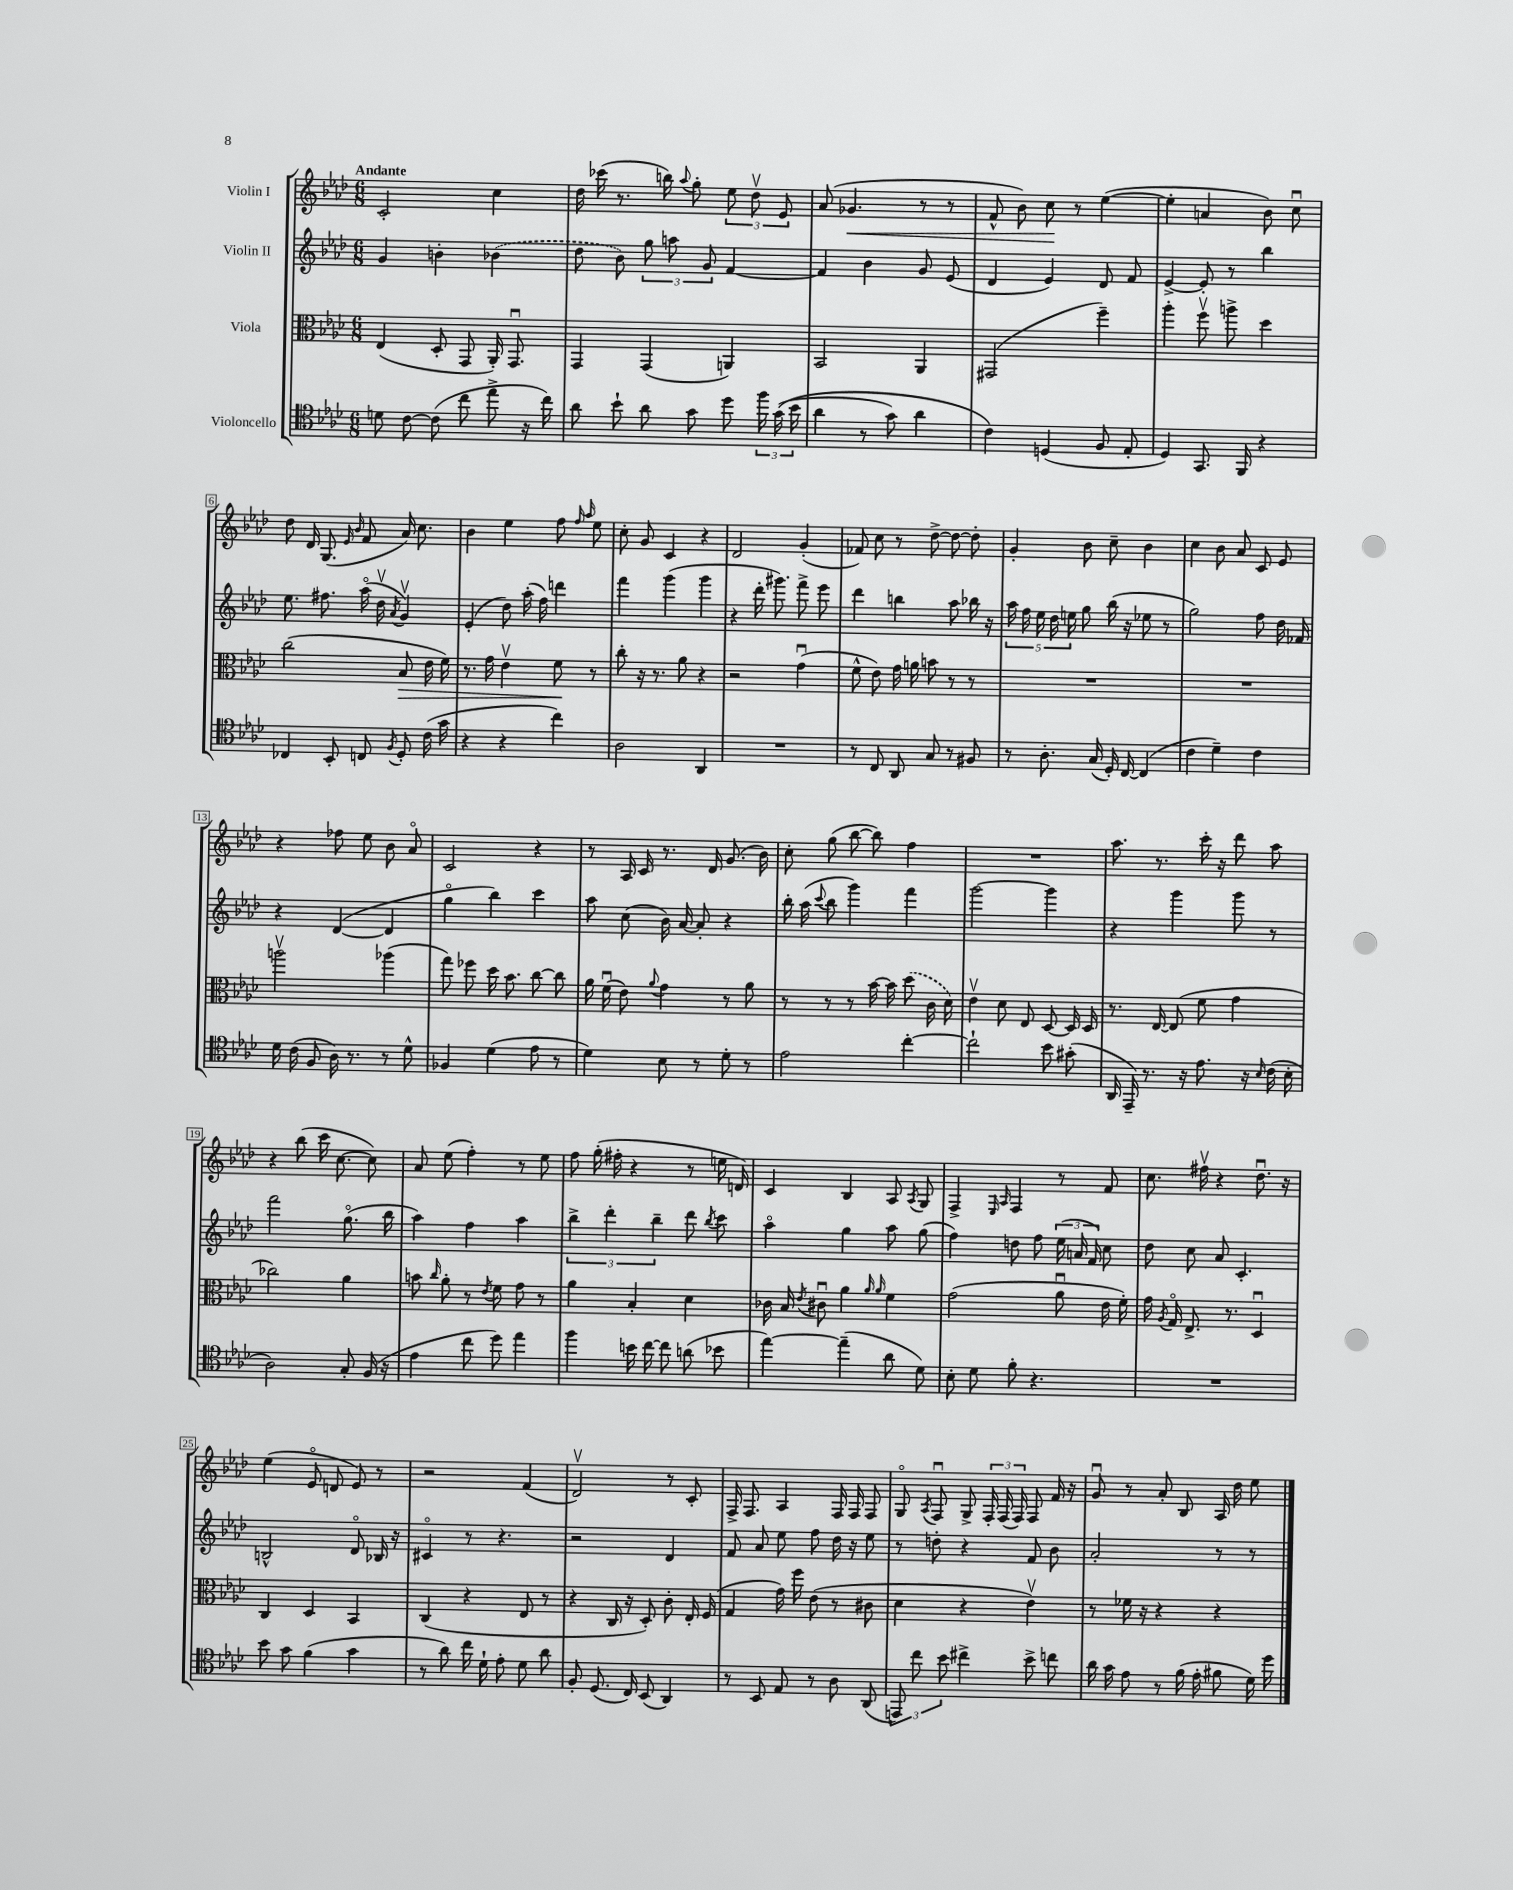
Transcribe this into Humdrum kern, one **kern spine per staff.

**kern	**kern	**kern	**kern
*staff4	*staff3	*staff2	*staff1
*clefC4	*clefC3	*clefG2	*clefG2
*k[b-e-a-d-]	*k[b-e-a-d-]	*k[b-e-a-d-]	*k[b-e-a-d-]
*M6/8	*M6/8	*M6/8	*M6/8
8d\	(4E-/	4g/	2c'/
[8c\	.	.	.
(8c\]	8D-'/	4b'\	.
8cc\	8GG/	.	.
8ee-^\	16AA-'/)	(4b-\	4cc\
.	8.GGu/	.	.
16r	.	.	.
16cc\)	.	.	.
=	=	=	=
8a-\	4GG/	8dd-\	16dd-\
.	.	.	(16ccc-\
8b-`\	.	8b-\)	8.r
8a-\	(4GG/	12gg\	.
.	.	.	16bb\)
.	.	12aa\	.
.	.	.	8qqaa-/
8g\	.	.	8gg'\
.	.	12g/	.
8dd-\	4AA/)	[4f/	12ee-\
.	.	.	12dd-v\
24ff\	.	.	.
&((24g\	.	.	12e-/
24b-\	.	.	.
=	=	=	=
4a-\	2BB-/	4f/]	(8a-/
.	.	.	4.g-/
8r	.	4b-\	.
8g\)	.	.	.
4a-\	4AA-/	8g/	8r
.	.	(8e-/	8r
=	=	=	=
4c\&)	(2GG#/	4d-/	8f^^/
.	.	.	8b-\)
(4D/	.	4e-/)	8cc\
.	.	.	8r
8F/	4ff~\)	8d-/	([4ee-\
8E-'/	.	8f/	.
=	=	=	=
4D-/)	4aa-'\	[4e-^/	4ee-'\]
8.GG/	8ffv\	8e-'/]	4a/
.	8aa^\	8r	.
16FF/	.	.	.
4r	4dd-\	4bb-\	8b-\)
.	.	.	8ccu\
=	=	=	=
4C-/	(2cc\	8.ee-\	8dd-\
.	.	.	16d-/
.	.	8.ff#\	(8.G/
8BB-'/	.	.	.
.	.	.	16qqe-/
.	.	.	16qqb-/
8C/	.	(16aa-o\	8f/
.	.	16dd-v\	.
8qF/	.	8qa-/	.
8D-'/	8B-/	4gv/)	16a-/)
.	.	.	8.cc\
(16c\	16e-\	.	.
16g\	16f\)	.	.
=	=	=	=
4r	8.r	(4e-'/	4b-\
.	16g\	.	.
4r	4e-v\	8dd-\)	4ee-\
.	.	(16aa-'\	.
.	.	16ff\)	.
4cc\)	8f\	4ddd\	8ff\
.	.	.	16qqff/
.	.	.	16qqaa-/
.	8r	.	8ee-\
=	=	=	=
2A-\	8cc'\	4fff\	8cc'\
.	16r	.	8g/
.	8.r	.	.
.	.	(4ggg\	4c/
.	8a-\	.	.
4AA-/	4r	4ggg\	4r
=	=	=	=
2.r	2r	4r	2d-/
.	.	16ddd-'\	.
.	.	8.ggg#\)	.
.	(4gu\	8fff^\	(4g'/
.	.	8eee-\	.
=	=	=	=
8r	8f^^\	4ddd-\	8f-/)
8C/	8e-\)	.	8cc\
8AA-/	16g\	4bb\	8r
.	16a\	.	.
8G/	8b\	.	[8dd-^\
8r	8r	8aa-\	8dd-\_
8F#/	8r	16bb-\	8dd-'\]
.	.	16r	.
=	=	=	=
8r	2.r	20aa-\	4g'/
.	.	20ff\	.
.	.	20ee-\	.
8.A-'\	.	.	.
.	.	20dd-\	.
.	.	20ee\	.
.	.	8gg\	8b-\
(16G/	.	.	.
16D-'/)	.	(16bb-\	8cc~\
[16C/	.	16r	.
(4C/]	.	8ee-\	4b-\
.	.	8r	.
=	=	=	=
4c\	2.r	2gg\)	4cc\
4d-~\)	.	.	8b-\
.	.	.	8a-/
4c\	.	8ff\	8c/
.	.	16dd-\	8e-/
.	.	16f-/	.
=	=	=	=
16d-\	2aav\	4r	4r
(16c\	.	.	.
8F/	.	.	.
16A-\)	.	([4d-/	8ff-\
8.r	.	.	.
.	.	.	8ee-\
8r	(4aa-\	4d-/]	8b-\
8d-^^\	.	.	8a-o/
=	=	=	=
4F-/	8gg\)	4ggo\	2c/
.	8ff-\	.	.
(4d-\	16dd-\	4bb-\)	.
.	8.b-\	.	.
8e-\	[8cc\	4ccc\	4r
8r	8cc\]	.	.
=	=	=	=
4d-\)	16a-\	8aa-\	8r
.	(16fu\	.	.
.	8e-\)	(8cc\	16A-/
.	.	.	16c/
.	8qqa-/	.	.
8B-\	4g\	16b-\)	8.r
.	.	[16a-/	.
8r	.	8a-'/]	.
.	.	.	16d-/
8d-'\	8r	4r	(8.g/
8r	8a-\	.	.
.	.	.	16b-\)
=	=	=	=
2e-\	8r	16bb-'\	8cc'\
.	.	(16aa-\	.
.	.	8qqccc/	.
.	8r	8bb-\	(8gg\
.	8r	4ggg\)	[8bb-\
.	[16b-\	.	8bb-\])
.	16b-\]	.	.
[4cc'\	(8dd-\	4fff\	4ff\
.	16c\	.	.
.	16d-\)	.	.
=	=	=	=
2cc`\]	4e-v\	[2ggg\	2.r
.	8d-\	.	.
.	8E-/	.	.
8b-\	[8D-/	4ggg\]	.
(8g#'\	16D-/]	.	.
.	16D-/	.	.
=	=	=	=
16AA-/	8.r	4r	8.aa-\
16EE-~/)	.	.	.
8.r	.	.	.
.	[16E-/	.	8.r
.	(8E-/]	4ggg\	.
16r	.	.	.
8.e-\	8f\	.	16ccc'\
.	.	.	16r
.	4g\	8ggg\	8ddd-\
16r	.	.	.
16qqB-/	.	.	.
(16c\	.	8r	8aa-\
16B-'\	.	.	.
=	=	=	=
2A-\)	2cc-\)	2fff\	4r
.	.	.	(8bb-\
.	.	.	16ccc\
.	.	.	[8.cc\
8G'/	4a-\	(8.ggo\	.
(16F/	.	.	8cc\])
16r	.	16bb-\	.
=	=	=	=
4e-\	8b\	4aa-\)	8a-/
.	16qqcc/	.	.
.	8a-'\	.	(8ee-\
8cc\	8r	4ff\	4ff'\)
.	8qe-/	.	.
8dd-\)	8f\	.	.
4ee-\	8g\	4aa-\	8r
.	8r	.	8ee-\
=	=	=	=
4ff\	4a-\	6bb-^\	8ff\
.	.	.	(16gg'\
.	.	6ddd-'\	.
.	.	.	16ff#'\
16b\	4B-'/	.	4r
[16cc\	.	.	.
.	.	6bb-~\	.
8cc\]	.	.	.
(8a\	4d-\	8ddd-\	8r
.	.	8qbb-/	.
8b-\	.	8ccc\	16ee\
.	.	.	16d/)
=	=	=	=
[4ee-\)	16c-\	4aa-o\	4c/
.	16B-/	.	.
.	8qe-/	.	.
.	8c#u\	.	.
(4ee-~\]	4a-\	4gg\	4B-/
.	16qqa-/	.	.
.	16qqa-/	.	.
8a-\	4f\	8aa-\	8A-/
.	.	.	8qA-/
8d-\)	.	(8gg\	8G/
=	=	=	=
8B-'\	(2g\	4ff\)	4F^/
8d-\	.	.	.
.	.	.	16qqE-/
.	.	.	16qqA-/
8f'\	.	8dd\	4F/
4.r	.	8ff\	.
.	8a-u\	(24ee-\	8r
.	.	24a/	.
.	.	24f/)	.
.	16e-\	8cc\	8f/
.	16f'\)	.	.
=	=	=	=
2.r	16g\	8dd-\	8.cc\
.	8qA-/	.	.
.	16Go/	.	.
.	8.E-^/	8cc\	.
.	.	.	16ff#v\
.	.	8a-/	4r
.	8.r	.	.
.	.	4.c'/	.
.	4D-u/	.	8.dd-u\
.	.	.	16r
=	=	=	=
8b-\	4C/	2B^^/	(4ee-\
8g\	.	.	.
(4f\	4D-/	.	8e-o/
.	.	.	8d/
4g\	4BB-/	8d-o/	8e-/)
.	.	16B-/	8r
.	.	16r	.
=	=	=	=
8r	(4C/	4c#o/	2r
8a-\)	.	.	.
16cc\	4r	8r	.
16d-`\	.	.	.
8e-'\	.	4.r	.
8d-\	8E-/	.	(4f/
8a-\	8r	.	.
=	=	=	=
8F'/	4r	2r	2d-v/)
(8.D-/	.	.	.
.	16C/	.	.
16C/)	16r	.	.
(8BB-/	8D-'/)	.	.
4AA-/)	8c'\	4d-/	8r
.	16E-'/	.	8c'/
.	(16F/	.	.
=	=	=	=
8r	4G/	8f/	16F^/
.	.	.	8.F/
8BB-/	.	8a-/	.
8E-/	16g\)	8ee-\	4A-/
.	16ff\	.	.
8r	(8e-\	8ff\	.
8A-\	8r	16dd-\	16F/
.	.	16r	16F/
(8AA-/	8c#\	8ee-\	8F/
=	=	=	=
12EE/)	4d-\	8r	8Go/
12cc\	.	.	.
.	.	.	8qA-/
.	.	8dd'\	8Fu/
12b-\	.	.	.
4cc#^\	4r	4r	8G^/
.	.	.	24F'/
.	.	.	(24F/
.	.	.	24F/)
8b-^\	4e-v\)	8f/	8F/
8cc\	.	8b-\	16f/
.	.	.	16r
=	=	=	=
16a-\	8r	2a-'/	8gu/
16g\	.	.	.
8e-\	16f-\	.	8r
.	16r	.	.
8r	4r	.	8a-'/
(16f\	.	.	8B-/
16e-'\	.	.	.
8f#\	4r	8r	16A-/
.	.	.	16dd-\
16d-\)	.	8r	8ee-\
16dd-\	.	.	.
==	==	==	==
*-	*-	*-	*-
